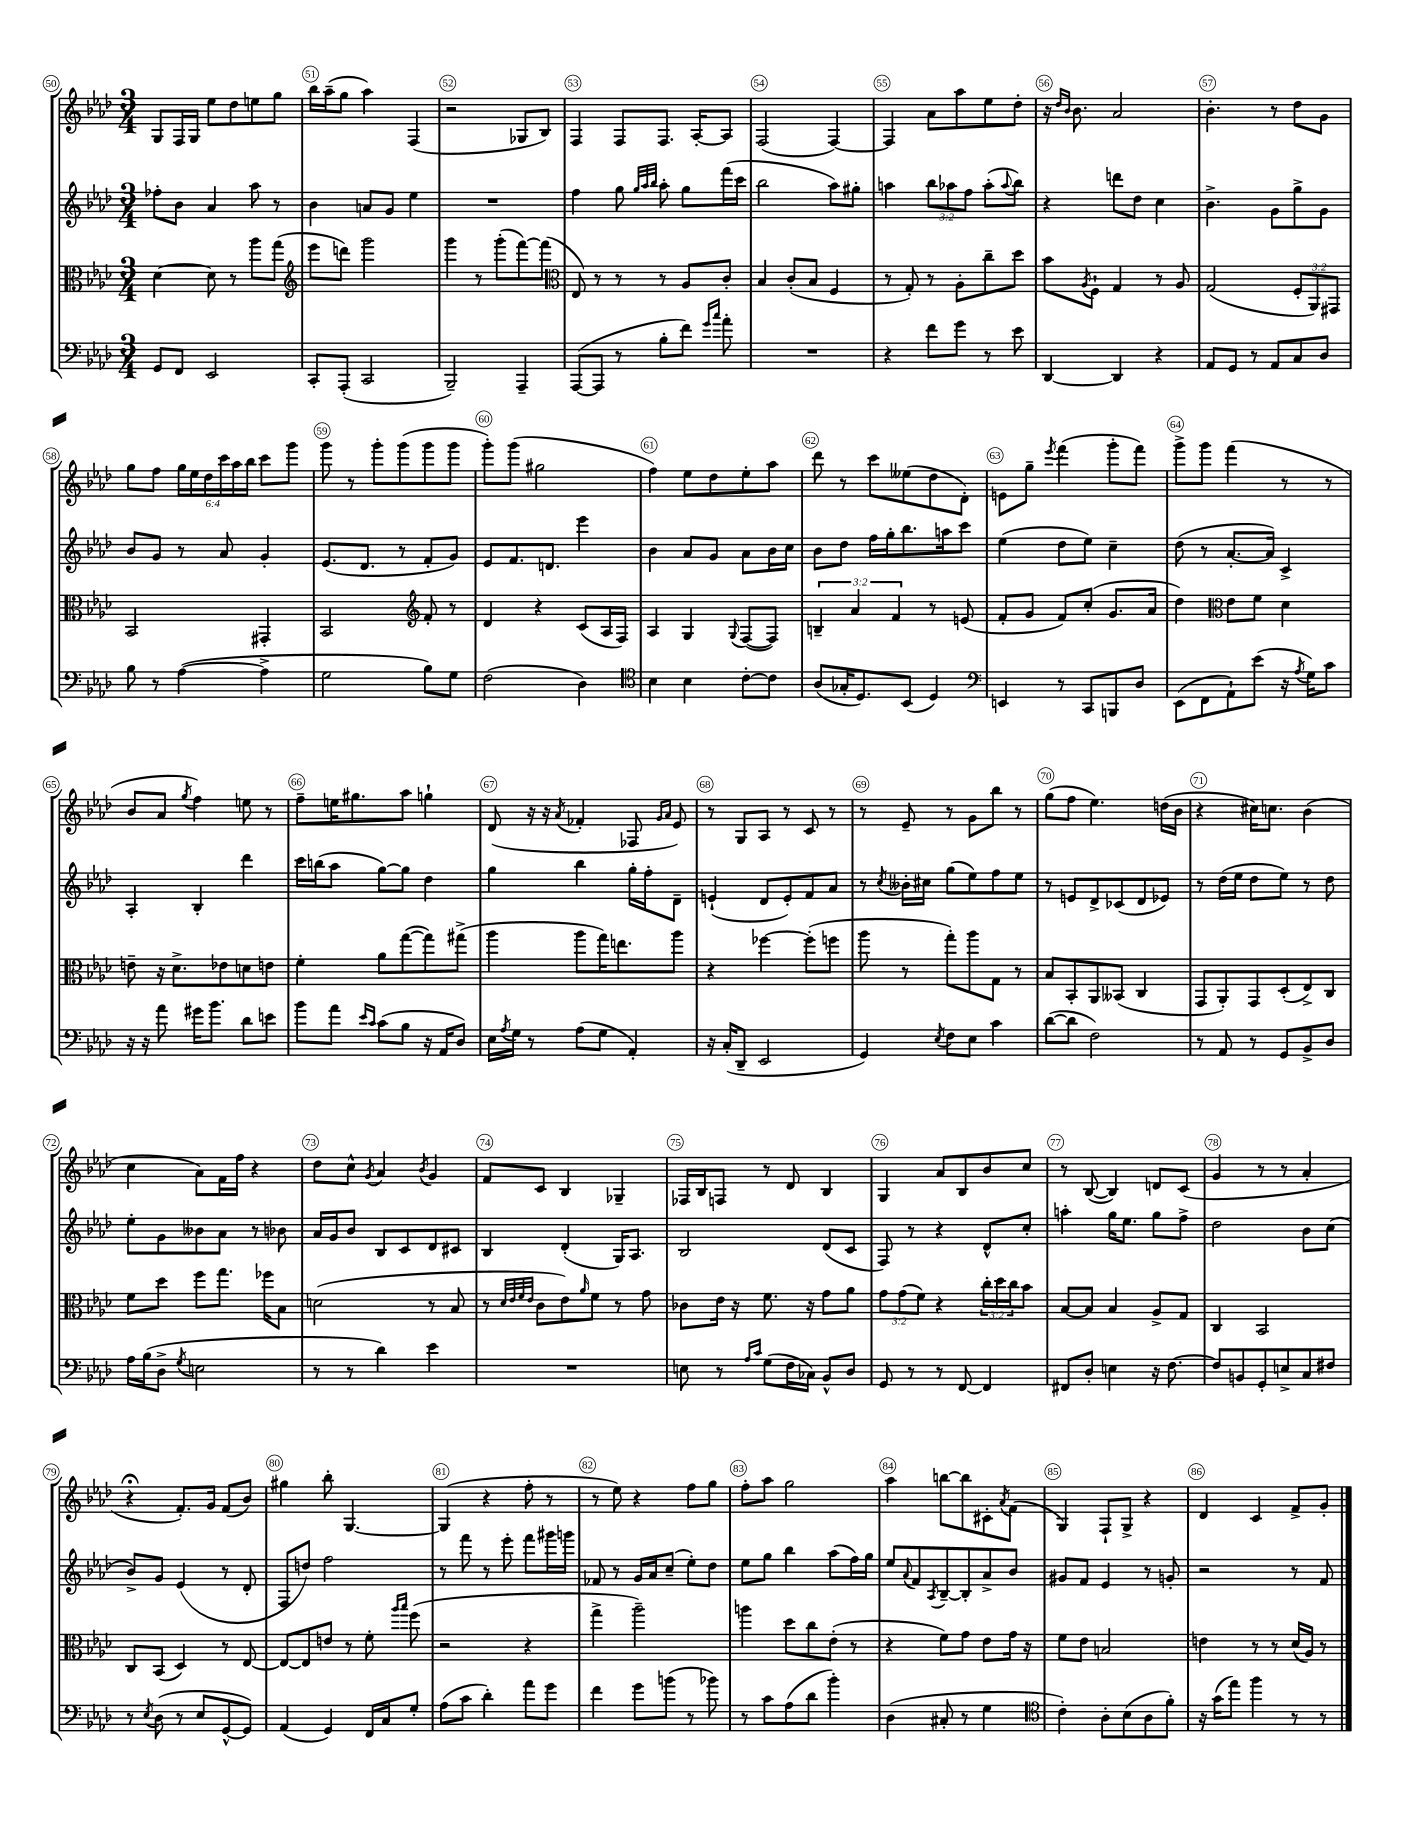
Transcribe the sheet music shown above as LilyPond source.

<<
\new StaffGroup <<
\new Staff = "s0" {
    \clef treble \key aes \major \numericTimeSignature \time 3/4 \override Staff.TupletNumber.text = #tuplet-number::calc-fraction-text
    g8 f16 g16 ees''8 des''8 e''8 g''8 |
    bes''16 aes''16--( g''8 aes''4) f4( |
    r2 ges8 bes8) |
    f4 f8 f8. aes16~-. aes8 |
    f2( f4~) |
    f4 aes'8 aes''8 ees''8 des''8-. |
    r16 \grace { des''16 bes'16 } bes'8. aes'2 |
    bes'4.-. r8 des''8 g'8 |
    g''8 f''8 \tuplet 6/4 { g''16 ees''16 des''16 c'''16 aes''16 bes''16 } c'''8 g'''8 |
    g'''8 r8 g'''8-. g'''8( g'''8 g'''8 |
    g'''8-.) g'''8( gis''2 |
    f''4) ees''8 des''8 ees''8-. aes''8 |
    des'''8 r8 c'''8 eeses''8( des''8 des'8-.) |
    e'8 g''8-- \acciaccatura { ees'''8 } f'''4( g'''8-. f'''8) |
    g'''8-> g'''8 f'''4( r8 r8 |
    bes'8 aes'8 \acciaccatura { g''8 } f''4) e''8 r8 |
    f''8-- e''16 gis''8. aes''8 g''4-! |
    des'8( r16 r16 \acciaccatura { aes'8 } fes'4-. fes8 \grace { g'16 aes'16 } ees'8) |
    r8 g8 aes8 r8 c'8 r8 |
    r8 ees'8-- r8 g'8 bes''8 r8 |
    g''8( f''8 ees''4.) d''16( bes'16 |
    r4 cis''16) c''8. bes'4( |
    c''4 aes'8) f'16 f''16 r4 |
    des''8 c''8-^ \acciaccatura { g'8 } aes'4 \acciaccatura { bes'8 } g'4 |
    f'8 c'8 bes4 ges4-- |
    fes16 bes16 f8 r8 des'8 bes4 |
    g4 aes'8 bes8 bes'8 c''8 |
    r8 bes8~( bes4) d'8 c'8( |
    g'4 r8 r8 aes'4-. |
    r4\fermata f'8.-.) g'16 f'8( bes'8) |
    gis''4 bes''8-. g4.~ |
    g4( r4 f''8-. r8 |
    r8 ees''8) r4 f''8 g''8 |
    f''8-. aes''8 g''2 |
    aes''4 b''8~ b''8 cis'8-. \acciaccatura { aes'8 } f'8( |
    g4) f8-! g8-> r4 |
    des'4 c'4 f'8-> g'8-. \bar "|." |
}
\new Staff = "s1" {
    \clef treble \key aes \major \numericTimeSignature \time 3/4 \override Staff.TupletNumber.text = #tuplet-number::calc-fraction-text
    fes''8-. bes'8 aes'4 aes''8 r8 |
    bes'4 a'8 g'8 ees''4 |
    R2. |
    f''4 g''8 \grace { g''32 aes''32 bes''32 } aes''8-. g''8 f'''16( c'''16 |
    bes''2 aes''8) gis''8-. |
    a''4 \tuplet 3/2 { bes''8 aes''8 f''8 } aes''8-.( \appoggiatura { aes''8 } bes''8) |
    r4 d'''8 des''8 c''4 |
    bes'4.-> g'8 g''8-> g'8 |
    bes'8 g'8 r8 aes'8 g'4-. |
    ees'8.( des'8. r8 f'8-. g'8) |
    ees'8 f'8. d'8. ees'''4 |
    bes'4 aes'8 g'8 aes'8 bes'16 c''16 |
    bes'8 des''8 f''16 g''16-. bes''8. a''16 c'''8 |
    ees''4( des''8 ees''8) c''4-- |
    des''8( r8 aes'8.~-. aes'16) c'4-> |
    aes4-. bes4-. des'''4 |
    c'''16 b''16( aes''8 g''8~) g''8 des''4 |
    g''4 bes''4 g''16-. f''16-. des'8-- |
    e'4-!( des'8 e'8-.) f'8 aes'8 |
    r8 \acciaccatura { c''8 } beses'16-. cis''16 g''8( ees''8) f''8 ees''8 |
    r8 e'8 des'8-> ces'8( des'8 ees'8) |
    r8 des''16( ees''16 des''8 ees''8) r8 des''8 |
    ees''8-. g'8 beses'8 aes'8 r8 bes'8 |
    aes'16 g'16 bes'8 bes8 c'8 des'8 cis'8 |
    bes4 des'4-.( g16) aes8. |
    bes2 des'8( c'8 |
    f8) r8 r4 des'8-^ c''8-. |
    a''4-. g''16 ees''8. g''8 f''8-> |
    des''2 bes'8 c''8( |
    bes'8->) g'8 ees'4( r8 des'8-. |
    f8 d''8) f''2 |
    r8 f'''8 r8 ees'''8-. f'''8 gis'''16 g'''16 |
    fes'8 r8 g'16 aes'16 c''8--( ees''8-.) des''8 |
    ees''8 g''8 bes''4 aes''8( f''16) g''16 |
    ees''8 \appoggiatura { aes'8 } f'8 \acciaccatura { aes8 } bes8~-- bes8-. aes'8-> bes'8 |
    gis'8 f'8 ees'4 r8 g'8-. |
    r2 r8 f'8 \bar "|." |
}
\new Staff = "s2" {
    \clef alto \key aes \major \numericTimeSignature \time 3/4 \override Staff.TupletNumber.text = #tuplet-number::calc-fraction-text
    des'4~ des'8 r8 aes''8 g''8( |
    \clef treble ees'''8 d'''8) g'''2 |
    g'''4 r8 g'''8-.( f'''8~) f'''8( |
    \clef alto ees8) r8 r8 r8 aes8 c'8-. |
    bes4 c'8-.( bes8 f4 |
    r8 g8-.) r8 aes8-. c''8-- des''8 |
    bes'8 \acciaccatura { aes8 } f8-! g4 r8 aes8 |
    g2( \tuplet 3/2 { f8-. aes,8) gis,8 } |
    bes,2 gis,4-. |
    bes,2 \clef treble f'8-. r8 |
    des'4 r4 c'8( aes16 f16) |
    aes4 g4 \appoggiatura { g8 } f8~( f8) |
    \tuplet 3/2 { b4-- aes'4 f'4 } r8 e'8( |
    f'8-. g'8 f'8) c''8-.( g'8. aes'16 |
    des''4) \clef alto ees'8 f'8 des'4 |
    e'8-- r16 des'8.-> ees'8 d'8 e'8 |
    f'4-. aes'8 g''8~( g''8) gis''8->( |
    aes''4 aes''8 g''16) e''8. aes''8 |
    r4 fes''4~ fes''8-.( f''8 |
    aes''8 r8 g''8-.) aes''8 g8 r8 |
    bes8 bes,8-. aes,8 beses,8( c4 |
    g,8 aes,8-.) g,8 des8-.( ees8->) c8 |
    f'8 des''8 f''8 g''8. fes''16 bes8 |
    d'2( r8 bes8 |
    r8 \grace { des'32 ees'32 f'32 ees'32 } c'8 ees'8) \grace { aes'16 } f'8 r8 g'8 |
    ces'8 ees'16 r16 f'8. r16 g'8 aes'8 |
    \tuplet 3/2 { g'8 g'8( f'8) } r4 \tuplet 3/2 { c''16-. des''16 c''16 } bes'8 |
    bes8~ bes8 bes4 aes8-> g8 |
    c4 bes,2 |
    c8 bes,8( des4) r8 ees8~ |
    ees8~ ees8 e'8 r8 f'8-. \grace { aes''16 bes''16 } f''8( |
    r2 r4 |
    g''4-> aes''2--) |
    a''4 des''8 c''8 ees'8-.( r8 |
    r4 f'8) g'8 ees'8 g'16 r16 |
    f'8 ees'8 b2 |
    e'4 r8 r8 des'16( aes16) r8 \bar "|." |
}
\new Staff = "s3" {
    \clef bass \key aes \major \numericTimeSignature \time 3/4
    g,8 f,8 ees,2 |
    c,8-. aes,,8-.( c,2 |
    bes,,2--) aes,,4-- |
    aes,,8~( aes,,8 r8 bes8-. f'8) \grace { g'16 c''16 } aes'8-. |
    R2. |
    r4 f'8 g'8 r8 ees'8 |
    des,4~ des,4 r4 |
    aes,8 g,8 r8 aes,8 c8 des8 |
    bes8 r8 aes4~( aes4-> |
    g2 bes8) g8 |
    f2( des4) |
    \clef tenor bes4 bes4 c'8~-. c'8 |
    aes8( ges16-. des8.) bes,8( des4) |
    \clef bass e,4 r8 c,8 b,,8 des8 |
    ees,8( f,8 aes,8-!) ees'8( r16 \acciaccatura { aes8 } g16) c'8 |
    r16 r16 aes'8 gis'16 bes'8. des'8 e'8 |
    bes'8 aes'8 \grace { ees'16 c'16 } c'8( bes8 r16 aes,16 des8) |
    ees16 \acciaccatura { aes8 } g16 r8 aes8( g8 aes,4-.) |
    r16 c16-.( des,8-- ees,2 |
    g,4) \acciaccatura { ees8 } f8 ees8 c'4 |
    des'8~( des'8 f2) |
    r8 aes,8 r8 g,8 bes,8-> des8 |
    aes16 bes16( des8-> \acciaccatura { g8 } e2 |
    r8 r8 des'4) ees'4 |
    R2. |
    e8 r8 \grace { aes16 c'16 } g8( f16 ces16) bes,8-^ des8 |
    g,8 r8 r8 f,8~ f,4 |
    fis,8 des8-. e4 r16 f8.~ |
    f8 b,8 g,8-. e8-> c8 fis8 |
    r8 \acciaccatura { ees8 } des8( r8 ees8 g,8~-^ g,8) |
    aes,4( g,4) f,16 c16 g8-. |
    aes8( c'8 des'4-.) aes'8 g'8 |
    f'4 g'8 b'8( r8 bes'8) |
    r8 c'8 aes8( des'8 bes'4-.) |
    des4( cis8-. r8 g4 |
    \clef tenor c'4-.) aes8-. bes8( aes8 f'8-.) |
    r16 g'16( ees''8) f''4 r8 r8 \bar "|." |
}
>>
>>
\layout { \context { \Score currentBarNumber = #50 \override BarNumber.break-visibility = ##(#f #t #t) barNumberVisibility = #all-bar-numbers-visible \override BarNumber.stencil = #(make-stencil-circler 0.1 0.3 ly:text-interface::print) } }
